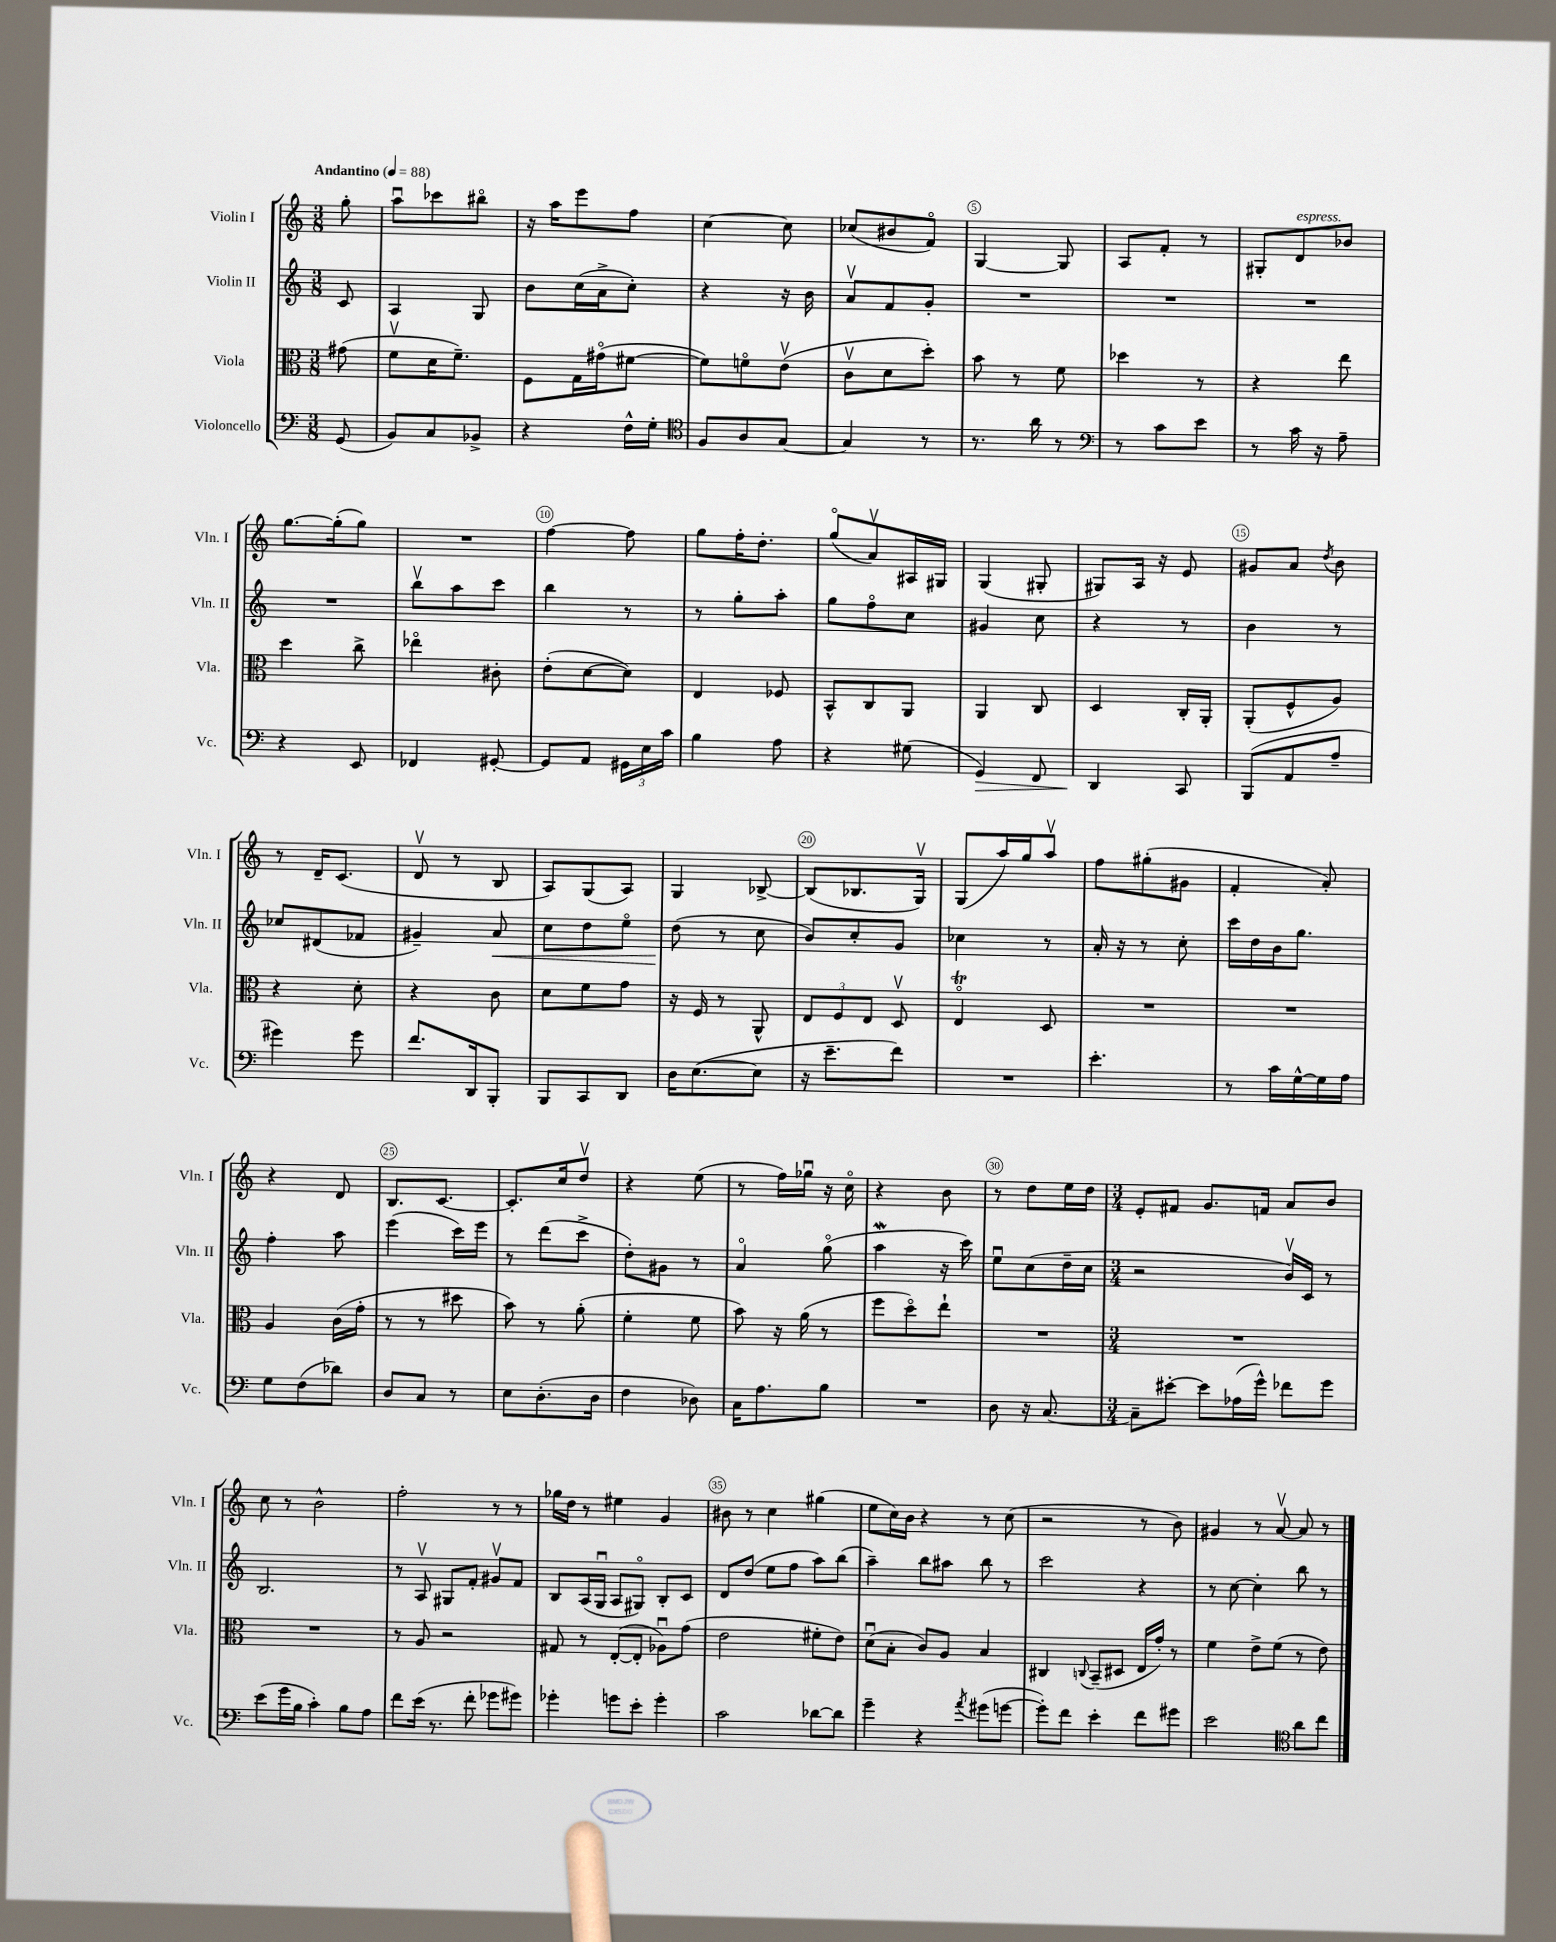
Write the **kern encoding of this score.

**kern	**kern	**kern	**kern
*staff4	*staff3	*staff2	*staff1
*clefF4	*clefC3	*clefG2	*clefG2
*k[]	*k[]	*k[]	*k[]
*M3/8	*M3/8	*M3/8	*M3/8
*MM88	*MM88	*MM88	*MM88
(8GG	(8g#	8c	8gg'
=	=	=	=
8BB)	8fv	4A	8aau
8C	16d	.	8ccc-
.	8.f~)	.	.
8BB-^	.	8G	8bb#o
=	=	=	=
4r	8F	8b	16r
.	.	.	16aa
.	16G	(16cc	8eee
.	(16g#o	16a^	.
16F^^	[8f#	8cc')	8ff
16G'	.	.	.
=	=	=	=
*clefC4	*	*	*
8F	8f#])	4r	[4cc
8A	8fo	.	.
[8G	(8ev	16r	8cc]
.	.	16b	.
=	=	=	=
4G]	8cv	8av	(8cc-
.	8d	8f	8b#
8r	8dd')	8g'	8fo)
=	=	=	=
8.r	8b	4.r	[4G
.	8r	.	.
16a	.	.	.
8r	8f	.	8G]
=	=	=	=
*clefF4	*	*	*
8r	4dd-	4.r	8A
8c	.	.	8f'
8e	8r	.	8r
=	=	=	=
8r	4r	4.r	8G#'
16c	.	.	8d
16r	.	.	.
8A~	8ee	.	8b-
=	=	=	=
4r	4dd	4.r	[8.gg
.	.	.	(16gg']
8EE	8cc^	.	8gg)
=	=	=	=
4FF-	4ee-o	8bbv	4.r
.	.	8aa	.
[8GG#'	8c#'	8ccc	.
=	=	=	=
8GG#]	(8e'	4bb	[4ff
8AA	[8d	.	.
24GG#	8d])	8r	8ff]
24E	.	.	.
24c	.	.	.
=	=	=	=
4B	4E	8r	8gg
.	.	8gg'	16ff'
.	.	.	8.dd'
8A	8F-	8aa'	.
=	=	=	=
4r	8BB^^	8gg	(8ggo
.	8C	8ffo	8av)
(8G#	8AA	8cc	16A#
.	.	.	16G#
=	=	=	=
4GG)	4AA	4g#	(4G
8FF	8C	8cc	8G#'
=	=	=	=
4DD	4D	4r	8G#)
.	.	.	16A
.	.	.	16r
8CC	16C'	8r	8e
.	16AA'	.	.
=	=	=	=
(8BBB	(8AA'	4b	8g#
8AA	8F^^	.	8a
.	.	.	8qdd
8A~	8A)	8r	8b
=	=	=	=
4g#)	4r	8cc-	8r
.	.	(8d#	16d~
.	.	.	(8.c
8g#	8d'	8f-	.
=	=	=	=
8.f	4r	4g#~)	8dv
.	.	.	8r
16DD	.	.	.
8BBB'	8c	8a	8B
=	=	=	=
8BBB	8d	8cc	8A)
8CC	8f	8dd	(8G
8DD	8g	8eeo	8A)
=	=	=	=
16D	16r	(8dd	4G
([8.E	16F	.	.
.	8r	8r	.
8E]	8AA^^	8cc	[8B-^
=	=	=	=
16r	12E	8b)	(8B-]
8.e~	.	.	.
.	12F	.	.
.	.	8cc'	8.B-
.	12E	.	.
8f)	8Dv	8g	.
.	.	.	16Gv)
=	=	=	=
4.r	4Eo	4cc-	(8G
.	.	.	16aa)
.	.	.	16gg
.	8D	8r	8aav
=	=	=	=
4.e'	4.r	16a'	8ff
.	.	16r	.
.	.	8r	(8gg#'
.	.	8cc'	8g#
=	=	=	=
8r	4.r	16ccc	4f'
.	.	16dd	.
16c	.	16b	.
[16G^^	.	8.gg	.
16G]	.	.	8a')
16A	.	.	.
=	=	=	=
8G	4A	4ff'	4r
(8F	.	.	.
8d-)	(16c	8aa	8d
.	16g'	.	.
=	=	=	=
8D	8r	(4eee	8.B
8C	8r	.	.
.	.	.	[8.c
8r	8dd#	16ccc)	.
.	.	16eee	.
=	=	=	=
8E	8b)	8r	8.c']
(8.D'	8r	(8ddd	.
.	.	.	16cc
.	(8a'	8ccc^	8ddv
16D	.	.	.
=	=	=	=
4F	4f'	8dd')	4r
.	.	8g#	.
8D-)	8f	8r	(8ee
=	=	=	=
16C	8b)	4ao	8r
8.A	.	.	.
.	16r	.	16ff)
.	(16a	.	16gg-u
8B	8r	(8ggo	16r
.	.	.	16cco
=	=	=	=
4.r	8ff	4aa	4r
.	8ddo)	.	.
.	8ee`	16r	8b
.	.	16ccc)	.
=	=	=	=
8D	4.r	8eeu	8r
16r	.	(8cc	8dd
[8.C	.	.	.
.	.	16dd~	16ee
.	.	16cc	16dd
=	=	=	=
*M3/4	*M3/4	*M3/4	*M3/4
8C~]	2.r	2r	8e'
[8e#'	.	.	8f#
8e#]	.	.	8.g
(16A-	.	.	.
16g^^)	.	.	16f
8f-	.	16bv)	8a
.	.	16c	.
8g	.	8r	8b
=	=	=	=
(8e	2.r	2.B	8cc
16g	.	.	8r
16B	.	.	.
4c')	.	.	2b^^
8B	.	.	.
8A	.	.	.
=	=	=	=
8f	8r	8r	2ff'
(16e	8A	8Av	.
8.r	.	.	.
.	2r	8G#	.
8f'	.	8f'	.
8g-	.	8g#v	8r
8g#)	.	8f	8r
=	=	=	=
4g-'	8G#	8B	16gg-
.	.	.	16dd
.	8r	(16A	8r
.	.	16Gu	.
8g	([8E'	8A	4ee#
8e'	8E']	8G#o)	.
4g'	8A-u)	8B'	4g
.	(8g	8c	.
=	=	=	=
2c	2e	8d	8b#
.	.	(8dd	8r
.	.	8ee	4cc
.	.	8ff	.
[8d-	8f#'	8aa)	(4gg#
8d-]	8e)	(8bb	.
=	=	=	=
4g~	(8du	4aa~)	8ee
.	8B'	.	16cc)
.	.	.	16b
4r	8c)	8bb	4r
.	8A	8aa#	.
8qa	.	.	.
(8g#	4B	8bb	8r
[8g	.	8r	(8cc
=	=	=	=
8g'])	4C#	2ccc	2r
8f	.	.	.
.	8qqC	.	.
4e'	(8BB~	.	.
.	8D#	.	.
8f	16E	4r	8r
.	16g')	.	.
8g#	8r	.	8b)
=	=	=	=
2e	4f	8r	4g#
.	.	[8cc	.
.	8e^	4cc']	8r
.	(8f	.	[8av
*clefC4	*	*	*
8a	8r	8bb	8a]
8cc	8e)	8r	8r
==	==	==	==
*-	*-	*-	*-
